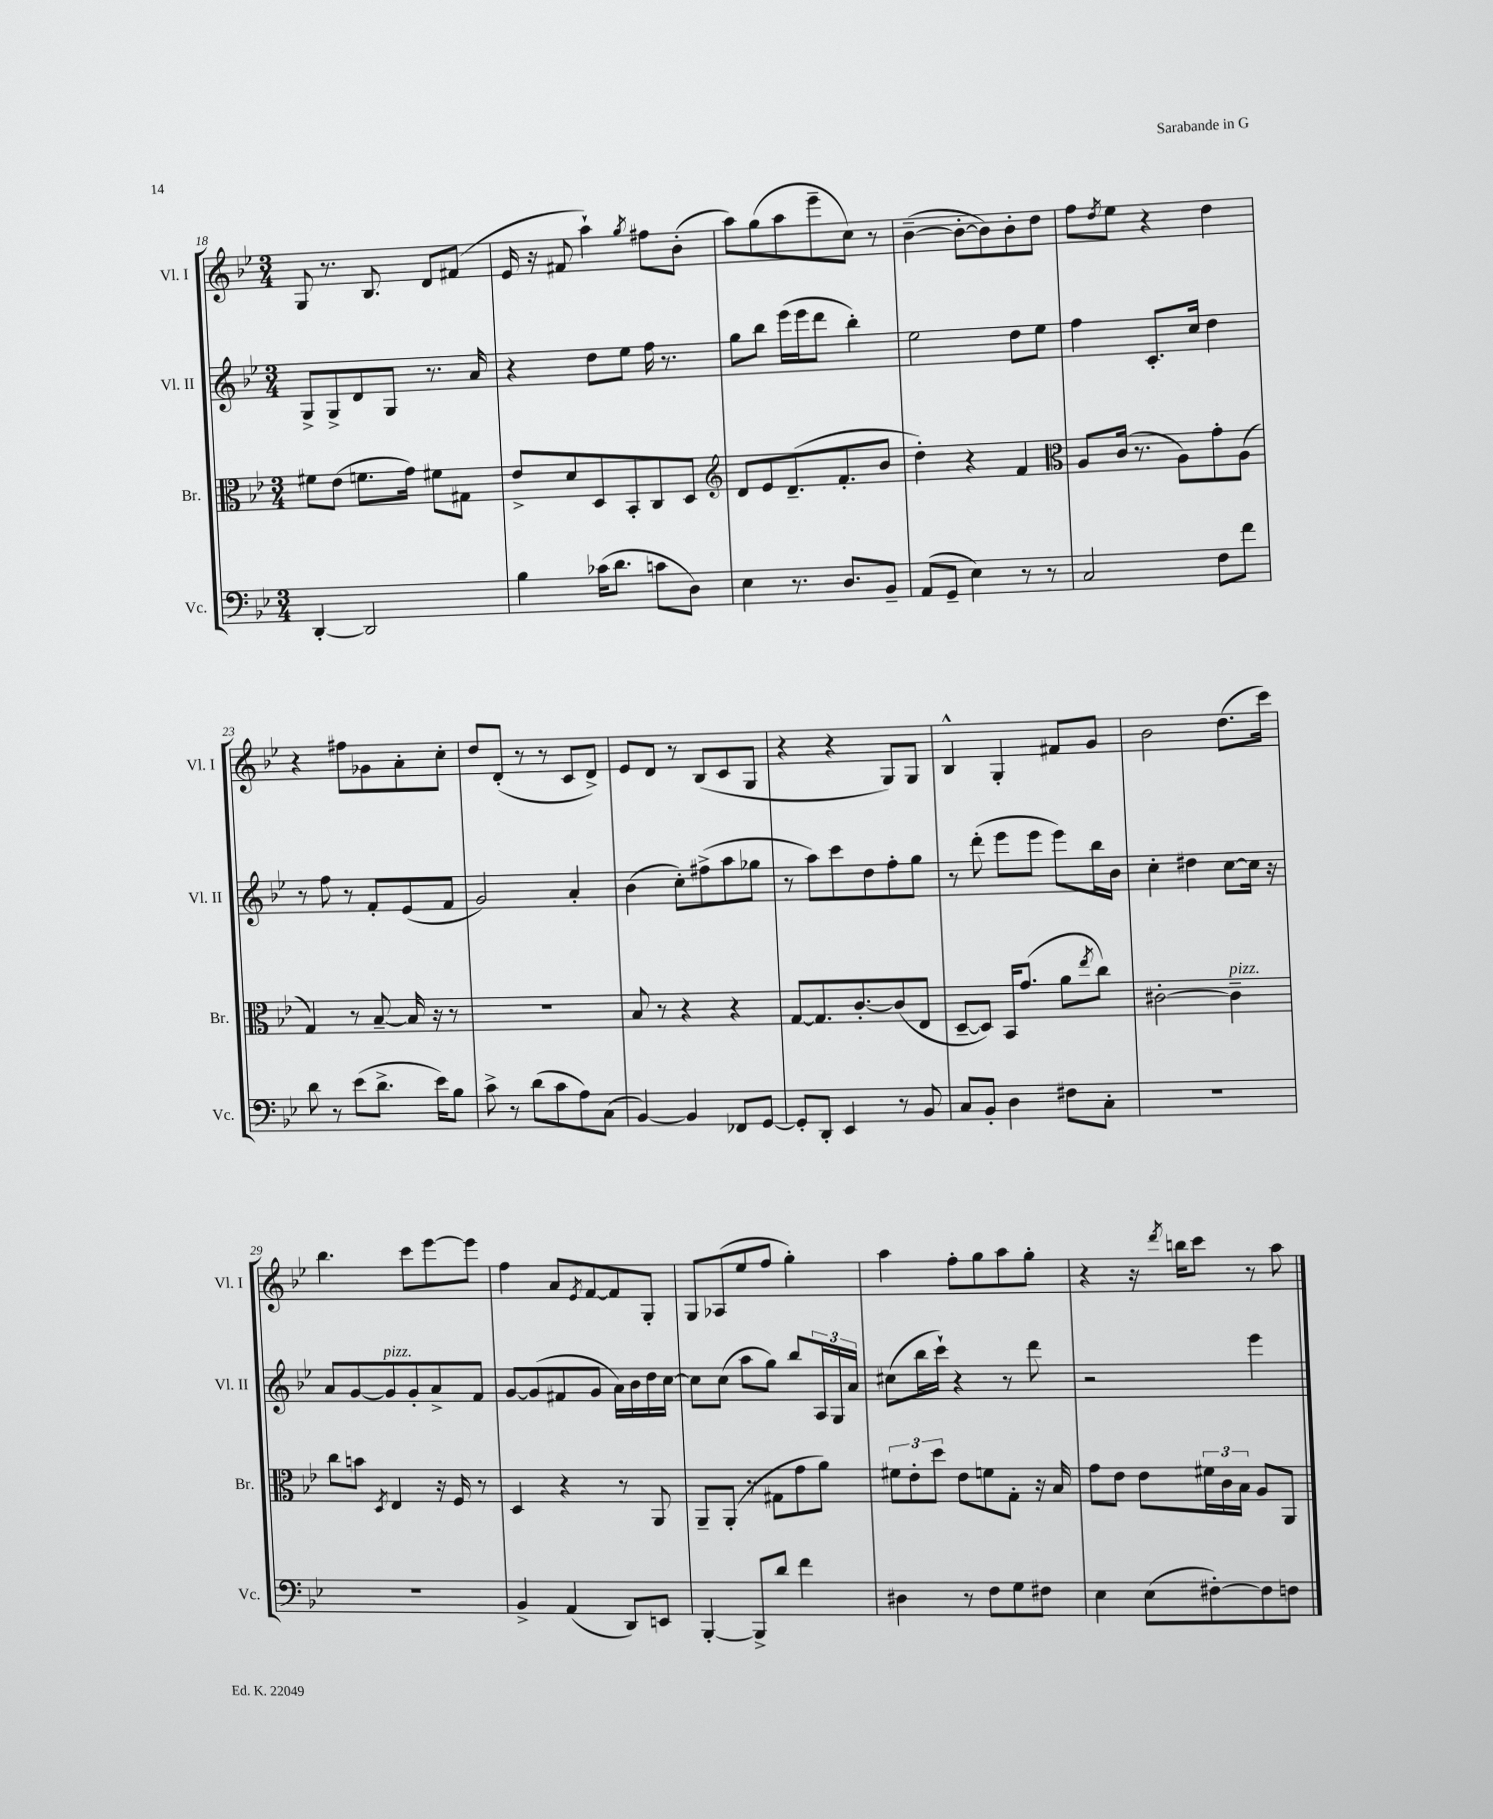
<<
\new StaffGroup <<
\new Staff = "s0" \with { instrumentName = "Vl. I" shortInstrumentName = "Vl. I" } {
    \clef treble \key bes \major \numericTimeSignature \time 3/4
    g8 r8. bes8. d'8 fis'8( |
    ees'16 r16 fis'8 a''4-!) \acciaccatura { g''8 } fis''8 bes'8-.( |
    a''8) g''8( a''8 ees'''8-- c''8) r8 |
    bes'4~--( bes'8~-. bes'8) bes'8-. d''8 |
    f''8 \acciaccatura { d''8 } ees''8 r4 d''4 |
    r4 fis''8 ges'8 a'8-. c''8-. |
    d''8 d'8-.( r8 r8 c'8 d'8->) |
    ees'8 d'8 r8 bes8( c'8 g8 |
    r4 r4 g8) g8 |
    bes4-^ g4-. fis'8 g'8 |
    bes'2 d''8.( c'''16) |
    bes''4. c'''8 ees'''8~ ees'''8 |
    f''4 a'8 \acciaccatura { ees'8 } f'8~ f'8 g8-. |
    g8 aes8( ees''8 f''8 g''4-.) |
    a''4 f''8-. g''8 a''8 g''8-. |
    r4 r16 \acciaccatura { d'''8 } b''16 c'''8 r8 a''8 \bar "|." |
}
\new Staff = "s1" \with { instrumentName = "Vl. II" shortInstrumentName = "Vl. II" } {
    \clef treble \key bes \major \numericTimeSignature \time 3/4
    g8-> g8-> d'8 g8 r8. a'16 |
    r4 d''8 ees''8 f''16 r8. |
    g''8 bes''8 ees'''16( ees'''16 d'''8 bes''4-.) |
    ees''2 d''8 ees''8 |
    f''4 c'8.-. c''16 d''4 |
    r8 f''8 r8 f'8-. ees'8( f'8 |
    g'2) a'4-. |
    bes'4( c''8-.) fis''8->( a''8 ges''8 |
    r8 a''8) c'''8 d''8 f''8-. g''8 |
    r8 d'''8-.( ees'''8 ees'''8 ees'''8) bes''16 bes'16 |
    c''4-. dis''4 c''8~ c''16 r16 |
    a'8 g'8~ g'8^\markup { \italic "pizz." } g'8-. a'8-> f'8 |
    g'8~ g'8( fis'8 g'8 a'16) bes'16 d''16 c''16~ |
    c''8 c''8( a''8 g''8) bes''8 \tuplet 3/2 { a16 g16 a'16 } |
    cis''8( bes''16 c'''16-!) r4 r8 d'''8 |
    r2 ees'''4 \bar "|." |
}
\new Staff = "s2" \with { instrumentName = "Br." shortInstrumentName = "Br." } {
    \clef alto \key bes \major \numericTimeSignature \time 3/4
    fis'8 ees'8( f'8. g'16) fis'8 gis8 |
    ees'8-> d'8 d8 bes,8-. c8 d8 |
    \clef treble d'8 ees'8 d'8.--( f'8.-. bes'8 |
    d''4-.) r4 f'4 |
    \clef alto a8 c'16( r8. a8) g'8-. a8( |
    g4) r8 bes8~-- bes16 r16 r8 |
    R2. |
    bes8 r8 r4 r4 |
    g8~ g8. c'8.~-. c'8( ees8 |
    d8~-- d8) bes,16 g'8.( a'8 \acciaccatura { ees''8 } c''8) |
    cis'2~-. cis'4--^\markup { \italic "pizz." } |
    c''8 b'8 \acciaccatura { d8 } ees4 r16 f16 r8 |
    d4 r4 r8 a,8 |
    a,8-- a,8-.( r8 gis8 g'8 a'8) |
    \tuplet 3/2 { fis'8 ees'8-. d''8 } ees'8 f'8 g8-. r16 bes16 |
    g'8 ees'8 ees'8 \tuplet 3/2 { fis'16 c'16 bes16 } a8 a,8 \bar "|." |
}
\new Staff = "s3" \with { instrumentName = "Vc." shortInstrumentName = "Vc." } {
    \clef bass \key bes \major \numericTimeSignature \time 3/4
    d,4~-. d,2 |
    bes4 ces'16( d'8. c'8 d8) |
    ees4 r8. d8. bes,8-- |
    a,8( g,8-- ees4) r8 r8 |
    c2 f8 f'8 |
    d'8 r8 ees'8( d'8.-> ees'16) bes8 |
    c'8-> r8 d'8( c'8 a8) c8( |
    bes,4~) bes,4 fes,8 g,8~ |
    g,8-. d,8-. ees,4 r8 bes,8 |
    c8 bes,8-. d4 fis8 c8-. |
    R2. |
    R2. |
    bes,4-> a,4( d,8) e,8 |
    bes,,4~-. bes,,8-> d'8 f'4 |
    dis4 r8 f8 g8 fis8 |
    ees4 ees8( fis8~-.) fis8 f8 \bar "|." |
}
>>
>>
\layout { \context { \Score currentBarNumber = #18 } }
